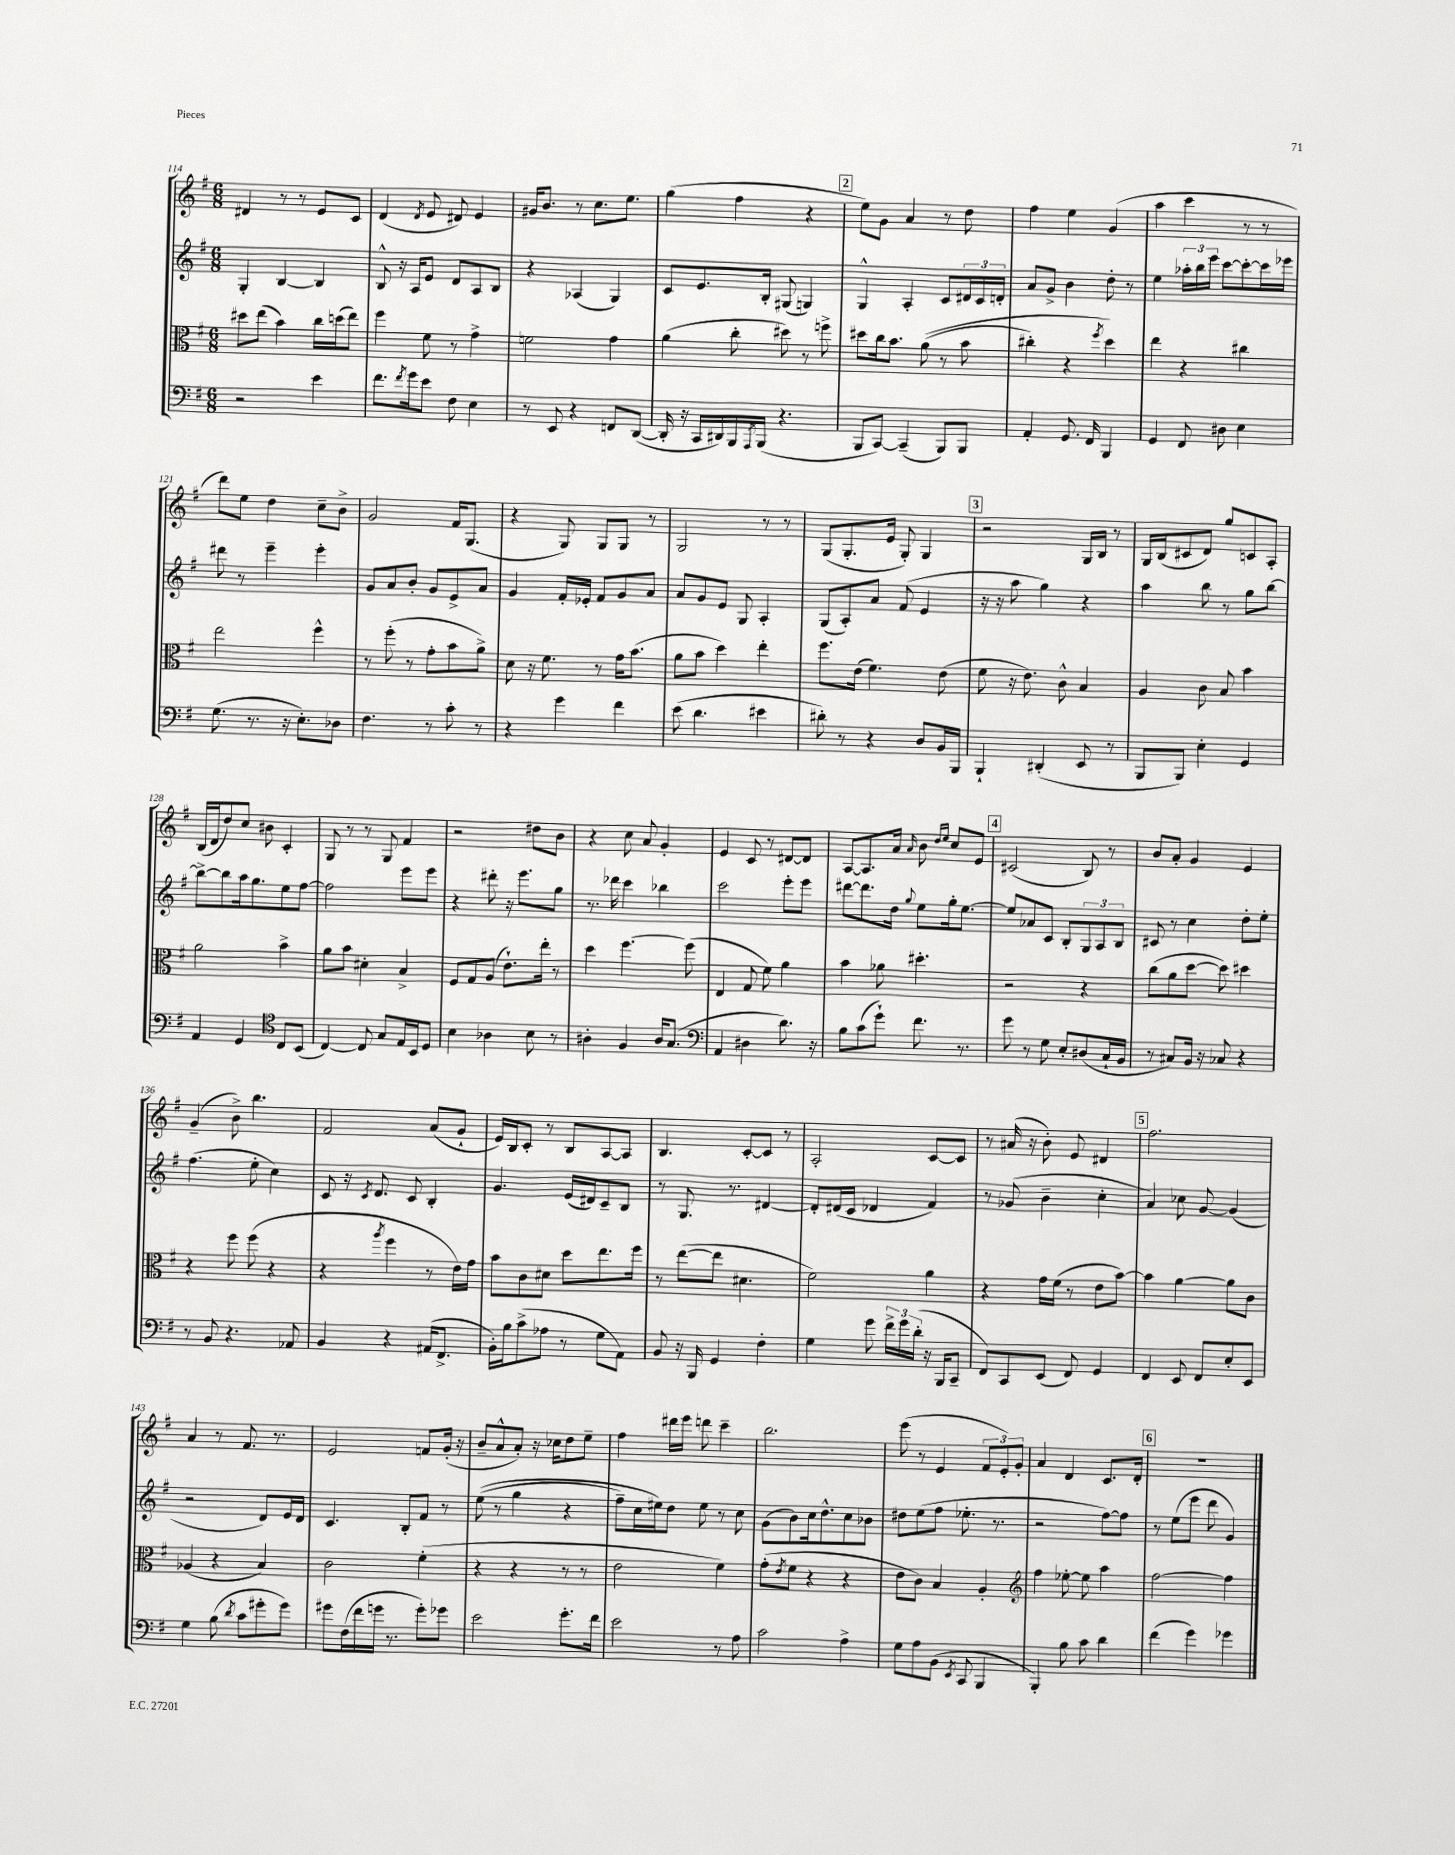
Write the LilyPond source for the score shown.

<<
\new StaffGroup <<
\new Staff = "s0" {
    \clef treble \key g \major \numericTimeSignature \time 6/8
    dis'4 r8 r8 e'8 c'8 |
    d'4( \acciaccatura { d'8 } e'8 dis'8) e'4 |
    gis'16 b'8. r8 c''8. e''8. |
    g''4( fis''4 r4 |
    \mark \markup { \box "2" } e''8) g'8 a'4 r8 d''8 |
    fis''4 e''4 g'4( |
    a''4 c'''4 r8 r8 |
    d'''8) e''8 d''4 c''8-- b'8-> |
    g'2 fis'16 g8.( |
    r4 g8) g8 g8 r8 |
    g2 r8 r8 |
    g8( g8.-. e'16 g8-.) g4 |
    \mark \markup { \box "3" } r2 g16 b16 r8 |
    g16 b16( cis'8 d'8) g''8 c'8 a8-. |
    b16( d'16 d''8) c''8 bis'8 c'4-. |
    g8 r8 r8 g8 fis'4 |
    r2 dis''8 b'8 |
    r4 c''8 a'8 g'4-. |
    e'4 c'8 r8 dis'8~ dis'8 |
    a8~ a8. a'16 \grace { a'16 } b'8 \grace { d''16 e''16 } c''8 e'8 |
    \mark \markup { \box "4" } cis'2( b8) r8 |
    b'8 a'8-. g'4 e'4 |
    g'4--( b'8->) b''4. |
    fis'2 a'8( g'8-! |
    e'16) b16 c'8-. r8 b8 a8~ a8 |
    b4. c'8~-. c'8 r8 |
    a2-. c'8~ c'8 |
    r8 ais'16( r16 b'8-.) e'8 dis'4 |
    \mark \markup { \box "5" } fis''2. |
    a'4 r8 fis'8. r8. |
    e'2 f'8 g'16-.( r16 |
    b'8-- a'8-^ a'8-.) r16 ces''16 d''8 e''8-- |
    fis''4 dis'''16 e'''16 d'''8 c'''4-- |
    b''2. |
    e'''8( r8 e'4 \tuplet 3/2 { fis'8 e'8-.) g'8-. } |
    a'4 d'4 c'8. d'16-. |
    \mark \markup { \box "6" } R2. \bar "|." |
}
\new Staff = "s1" {
    \clef treble \key g \major \numericTimeSignature \time 6/8
    g4-. b4~ b4 |
    b8-^ r16 a16 e'8 d'8 a8 b8 |
    r4 aes4( g4) |
    c'8 e'8. b16-. gis8( g4) |
    \mark \markup { \box "2" } g4-^ a4-. c'8 \tuplet 3/2 { dis'16 c'16 d'16-. } |
    a'8 g'8-> b'4 d''8-. r8 |
    e''4 \tuplet 3/2 { aes''16-. b''16 e'''16 } c'''8~ c'''8~-. c'''16 ees'''16 |
    dis'''8 r8 e'''4-- e'''4-. |
    g'8 a'8 b'8-. g'8 e'8-> a'8 |
    g'4 fis'16-. ees'16-. fis'8 g'8 a'8 |
    a'8 g'8 e'8 g8 a4-. |
    g8( a8-.) a'8 fis'8( e'4 |
    \mark \markup { \box "3" } r16 r16 a''8 g''4) r4 |
    a''4 b''8 r8 g''8 b''8~ |
    b''8~-> b''8 a''16 g''8. e''8 fis''8~ |
    fis''2 e'''8 e'''8 |
    r4 dis'''8-. r16 e'''8. g''8 |
    r8. des'''16 c'''4 bes''4 |
    c'''2 e'''8-. e'''8 |
    dis'''8~ dis'''8. d''16 \appoggiatura { g''8 } e''8 g''16-. e''8.~ |
    \mark \markup { \box "4" } e''8 aes'8 c'8 b8-. \tuplet 3/2 { g8 a8 b8 } |
    cis'8 r8 c''4 d''8-. e''8-. |
    fis''4.( e''8-. c''4) |
    c'8 r16 \acciaccatura { c'8 } d'8. c'8 b4-. |
    g'4. e'16( dis'16) c'8-- b8 |
    r8 g8. r8. dis'4~ |
    dis'8-. dis'16( c'16 des'4 fis'4) |
    r8 ges'8( b'4-- c''4-. |
    \mark \markup { \box "5" } a'4) ces''8 g'8~ g'4( |
    r2 d'8) e'16 d'16 |
    c'4. b8-. fis'8 r8 |
    e''8(\( r8 g''4 r4 |
    fis''8--) c''16 eis''16\) d''8 eis''8 r8 c''8 |
    g'8( b'8) c''16 d''8.-^ c''8 bes'8 |
    dis''8 e''8( fis''8 ees''8.-. r8. |
    r2 fis''8~) fis''8 |
    \mark \markup { \box "6" } r8 e''8( e'''8 d'''8 g'4) \bar "|." |
}
\new Staff = "s2" {
    \clef alto \key g \major \numericTimeSignature \time 6/8
    dis''8 e''8( b'4) c''16 d''16( e''8) |
    fis''4 fis'8 r8 g'4-> |
    f'2 g'4 |
    a'4( c''8-. dis''8) r8 f''8-> |
    \mark \markup { \box "2" } dis''8 c''16 b'8. a'8(\( r8 b'8 |
    cis''4-.) r4 \acciaccatura { fis''8 } d''4\) |
    e''4 r4 cis''4 |
    e''2 fis''4-^ |
    r8 fis''8-.( r8 g'8-. b'8 a'8->) |
    d'8 r16 fis'8. r8 g'16 b'8.( |
    a'8 b'8 d''4) e''4-. |
    fis''8. e'16( fis'4.) e'8( |
    \mark \markup { \box "3" } fis'8 r16 e'8.) c'8-^ b4 |
    a4 c'8 b8 b'4 |
    a'2 b'4-> |
    a'8 b'8 dis'4-. b4-> |
    fis8 g8 a8( e'8.-!) e''16-. r8 |
    d''4 fis''4.~ fis''8( |
    e4 g8 fis'8) a'4 |
    b'4 aes'8 dis''4.-. |
    \mark \markup { \box "4" } r2 r4 |
    c''8( a'8 d''8~ d''8) dis''4 |
    r4 fis''8 fis''8( r4 |
    r4 \acciaccatura { a''8 } fis''4 r8 e'16) g'16 |
    b'8 c'8 dis'8 d''8 e''8. fis''16 |
    r8 e''8~( e''8 dis'4. |
    fis'2) a'4 |
    r4 g'16 fis'16( r8 e'8 b'8~) |
    \mark \markup { \box "5" } b'4 a'4~ a'8 c'8 |
    aes4( r4 b4) |
    c'2 fis'4-.( |
    r4 r4 r8 r8 |
    e'2 fis'4) |
    g'8-.( \acciaccatura { e'8 } fis'8 r4 r4 |
    e'8 c'8) b4 a4-. |
    \clef treble fis''4 ees''8~-. ees''8 a''4 |
    \mark \markup { \box "6" } fis''2~ fis''4 \bar "|." |
}
\new Staff = "s3" {
    \clef bass \key g \major \numericTimeSignature \time 6/8
    r2 e'4 |
    fis'8. \acciaccatura { fis'8 } g'16 e'8 fis8 e4 |
    r8 e,8 r4 f,8 d,8~( |
    d,16-. r16 c,16 dis,16) b,,16 \acciaccatura { a,,8 } b,,16( r4. |
    \mark \markup { \box "2" } b,,8 c,8~) c,4--( b,,8) b,,8 |
    a,4-. g,8. fis,16 b,,4 |
    g,4 fis,8 dis8 e4 |
    g8.( r8. r16 e8.-.) des8 |
    fis4. r8 c'8-. r8 |
    r4 g'4 fis'4 |
    e'8( d'4. eis'4 |
    dis'8-.) r8 r4 d8 b,16 b,,16 |
    \mark \markup { \box "3" } b,,4-! dis,4-.( e,8 r8 |
    b,,8 b,,8) e4-. g,4 |
    a,4 g,4 \clef tenor c8 b,8( |
    c4~) c8 g8 e16 b,16 d8 |
    b4 aes4 b8 r8 |
    ais4-. fis4 ais16 g8.( |
    \clef bass a,4 dis4 d'8.) r16 |
    b8 c'8( g'8-!) fis'8. r8. |
    \mark \markup { \box "4" } g'8 r8 g8 e8-. dis8( c16-! b,16 |
    r8 cis8) b,16 r16 ces8 r4 |
    r8 b,8 r4. aes,8 |
    b,4 r4 ais,16( fis,8.-> |
    b,16-.) b16 c'8->( aes8 r8 g8 a,8) |
    b,8 r16 b,,16 g,4 fis4-. |
    g4 g'8 \tuplet 3/2 { fis'16-> g'16 d'16-.( } r16 b,,16 c,8-- |
    fis,8) c,8 e,8( fis,8) g,4 |
    \mark \markup { \box "5" } fis,4 e,8 fis,8 e8-. e,8 |
    g4 b8( \acciaccatura { d'8 } c'8 gis'8-. gis'8) |
    gis'8 fis16( fis'16 g'16 r8. g'8-.) ges'8 |
    e'2 g'8.-. fis'16 |
    e'2 r8 a8 |
    c'2 a4-> |
    g8 a8 b,8( \acciaccatura { e,8 } c,8 b,,4 |
    b,,4-.) b8 c'8 d'4 |
    \mark \markup { \box "6" } fis'4( g'4) ges'4 \bar "|." |
}
>>
>>
\layout { \context { \Score currentBarNumber = #114 } }
